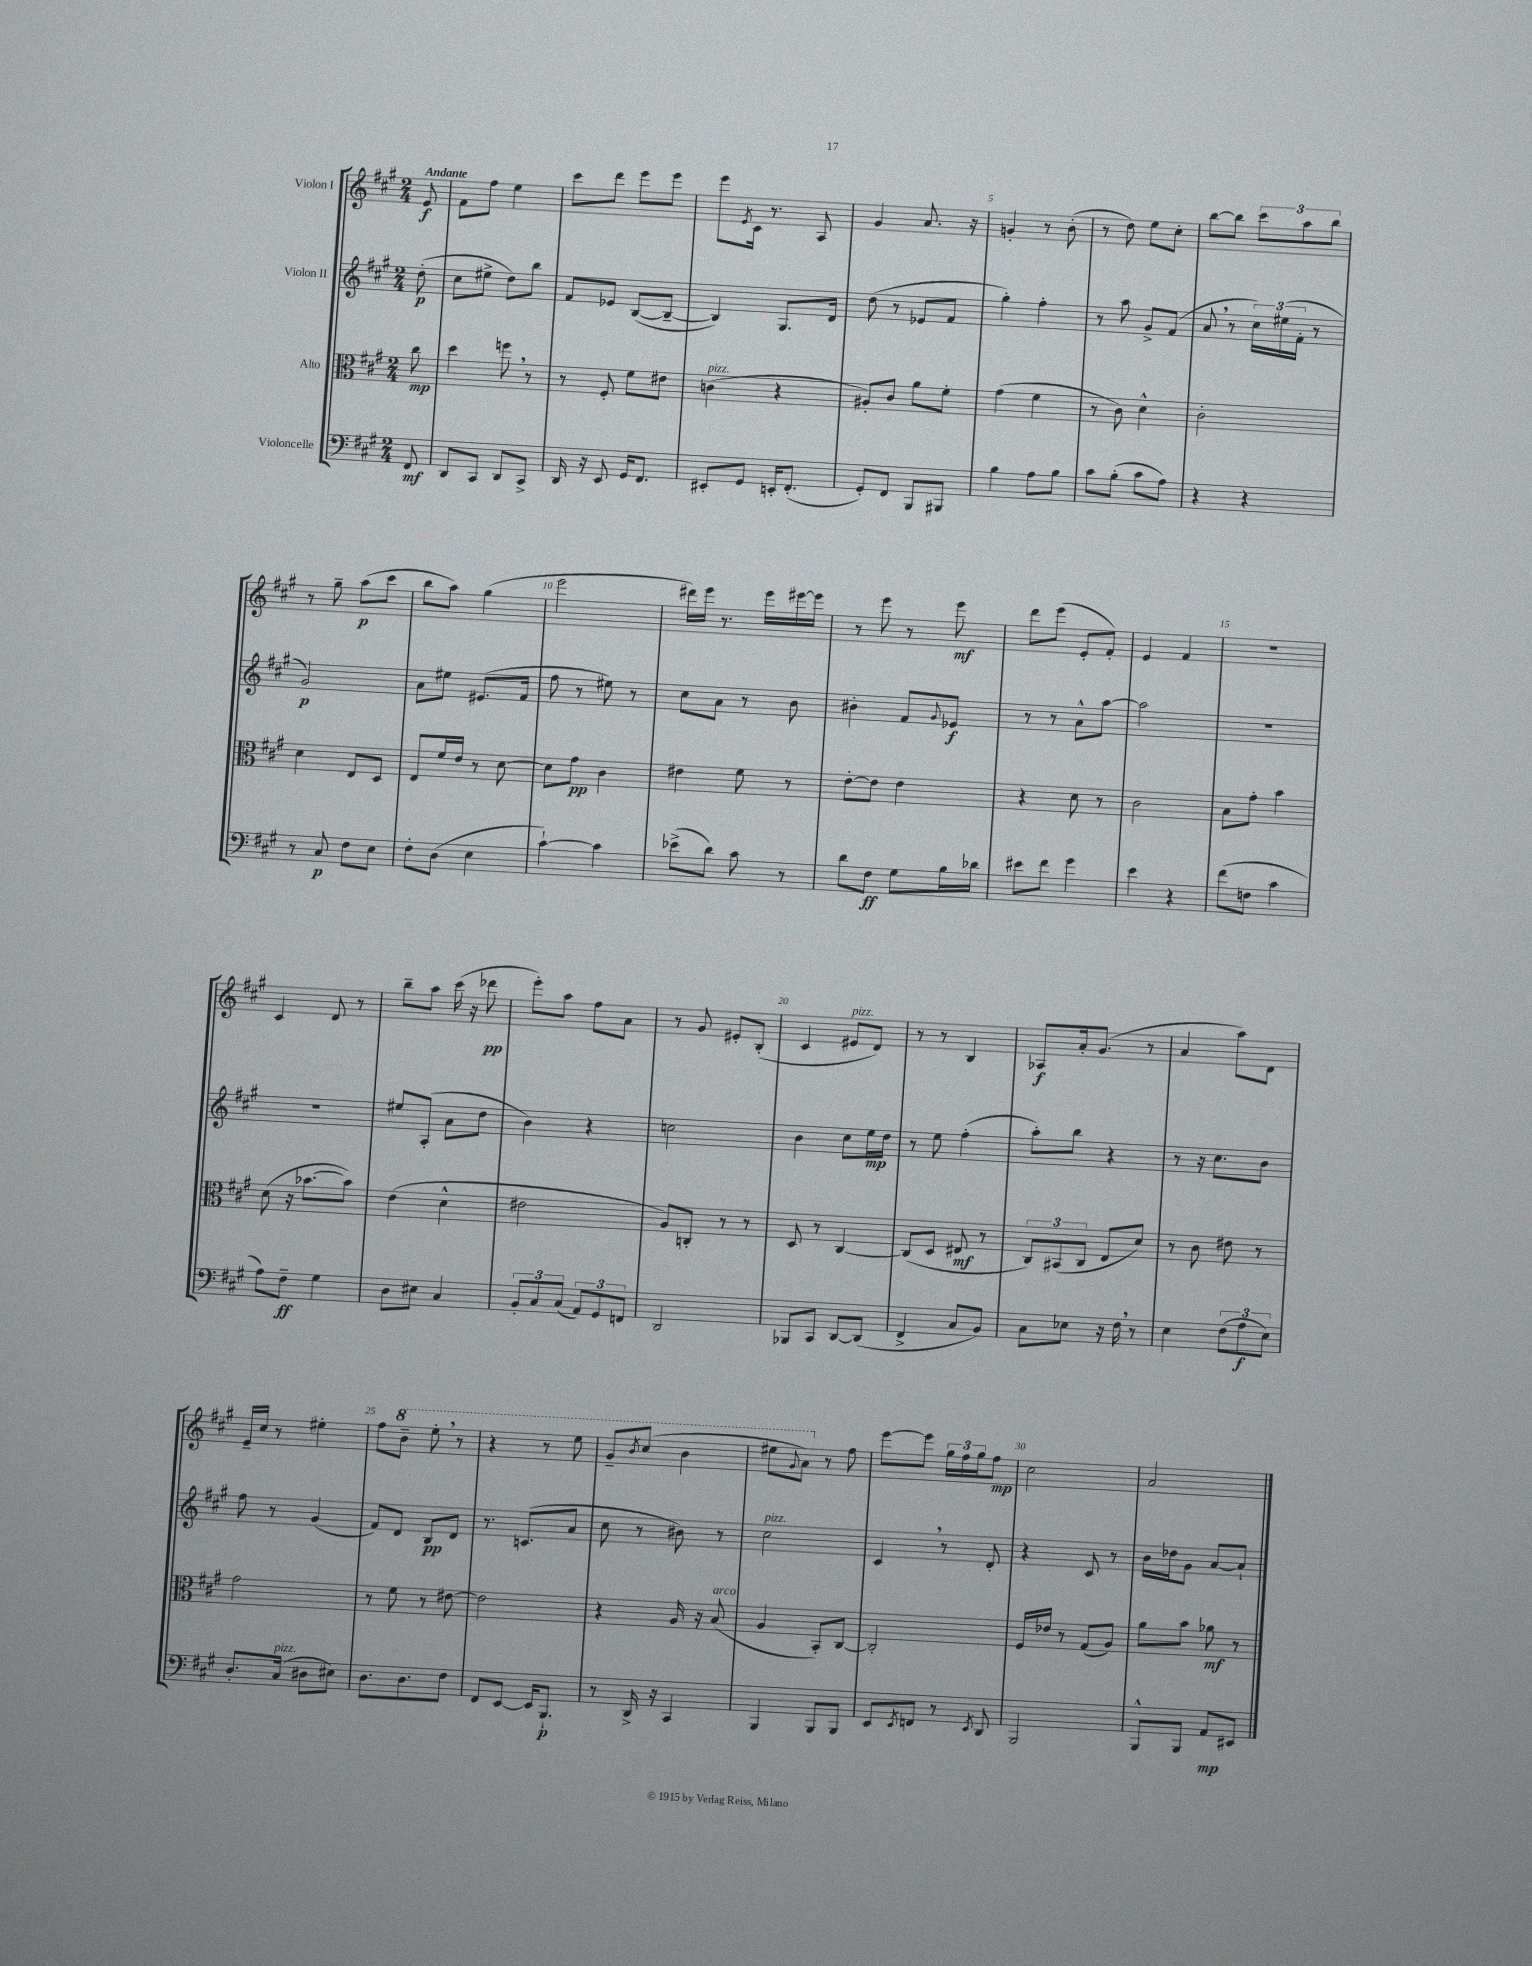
<<
\new StaffGroup <<
\new Staff = "s0" \with { instrumentName = "Violon I" } {
    \clef treble \key a \major \numericTimeSignature \time 2/4 \partial 8 \tempo "Andante"
    e'8\f |
    fis'8 fis''8 e''4 |
    cis'''8 d'''8 e'''8 e'''8 |
    e'''8 \acciaccatura { e'8 } cis'16 r8. a8 |
    gis'4 a'8. r16 |
    g'4-. r8 b'8-.( |
    r8 d''8) e''8 cis''8-. |
    b''8~ b''8 \tuplet 3/2 { cis'''8 a''8 b''8 } |
    r8 gis''8-- a''8\p( cis'''8 |
    b''8 a''8) gis''4( |
    e'''2 |
    dis'''16) e'''16 r8. e'''16 eis'''16~ eis'''16 |
    r8 e'''8 r8 e'''8\mf |
    d'''8 e'''8( e'8-. fis'8-.) |
    e'4 fis'4 |
    R2 |
    cis'4 d'8 r8 |
    b''8-- a''8 cis'''16( r16 des'''8\pp |
    e'''8-.) a''8 fis''8 a'8 |
    r8 gis'8 eis'8-. b8-.( |
    cis'4 eis'8^\markup { \italic "pizz." } d'8) |
    r8 r8 b4 |
    aes8\f a'16-. gis'8.( r8 |
    a'4 a''8) d'8 |
    e'16-- cis''16 r8 eis''4-. |
    fis''8 \ottava #1 b''8-- e'''8-. \breathe r8 |
    r4 r8 e'''8 |
    gis''8-- \acciaccatura { b''8 } cis'''8( b''4 |
    eis'''8 \appoggiatura { gis''8 } a''8) \ottava #0 r8 fis''8 |
    e'''8~ e'''8 \tuplet 3/2 { gis''16 fis''16 gis''16 } fis''8\mp |
    cis''2 |
    a'2 \bar "|." |
}
\new Staff = "s1" \with { instrumentName = "Violon II" } {
    \clef treble \key a \major \numericTimeSignature \time 2/4 \partial 8
    d''8-.\p( |
    cis''8 eis''8-> d''8) b''8 |
    fis'8 ees'8 b8~( b8~-- |
    b4) gis8. d'16 |
    d''8( r8 ees'8 fis'8 |
    gis''4-.) fis''4-. |
    r8 a''8 gis'8-> fis'8( |
    a'8 \breathe r8 \tuplet 3/2 { cis''16) eis''16( fis'16-. } r8 |
    gis'2\p) |
    a'8 eis''8 eis'8.( fis'16 |
    fis''8 r8 eis''8) r8 |
    cis''8 a'8 r8 b'8 |
    bis'4-. fis'8 \appoggiatura { gis'8 } ees'8\f |
    r8 r8 a'8-^ a''8~ |
    a''2 |
    R2 |
    R2 |
    eis''8 a8-.( a'8 d''8 |
    b'4) r4 |
    c''2 |
    b'4 cis''8 e''16\mp d''16 |
    r8 e''8 fis''4-.( |
    a''8-.) b''8 r4 |
    r8 r16 cis''8. b'8 |
    fis''8 r8 gis'4( |
    fis'8) d'8 b8\pp d'8 |
    r8. c'8.( a'8 |
    cis''8 r8 bis'8) r8 |
    cis''2^\markup { \italic "pizz." } |
    cis'4 \breathe r8 d'8-. |
    r4 cis'8 r8 |
    b'16 des''16 gis'8 a'8~ a'8-! \bar "|." |
}
\new Staff = "s2" \with { instrumentName = "Alto" } {
    \clef alto \key a \major \numericTimeSignature \time 2/4 \partial 8
    cis''8\mp |
    d''4 f''8 \breathe r8 |
    r8 fis8-. fis'8 eis'8 |
    c'4^\markup { \italic "pizz." }( r4 |
    ais8-.) cis'8 a'8 fis'8-. |
    gis'4( fis'4 |
    r8 cis'8) d'4-^ |
    cis'2-. |
    d'4 e8 d8 |
    e8 fis'16 e'16 r8 d'8~ |
    d'8 gis'8\pp cis'4 |
    eis'4 fis'8 r8 |
    e'8~-. e'8 e'4 |
    r4 d'8 r8 |
    cis'2 |
    b8 gis'8-. b'4 |
    d'8( r16 bes'8.~ bes'8) |
    e'4( d'4-^ |
    eis'2 |
    a8) c8-. r8 r8 |
    d8 r8 cis4~ |
    cis8( d8 eis8\mf r8 |
    \tuplet 3/2 { cis8) bis,8( cis8 } e8 d'8) |
    r8 cis'8 eis'8 r8 |
    gis'2 |
    r8 fis'8 r8 eis'8~ |
    eis'2 |
    r4 a16 r16 b8^\markup { \italic "arco" }( |
    a4 b,8-.) cis8~ |
    cis2-. |
    fis16 ees'16 r8 gis8( a8) |
    a'8 b'8 aes'8\mf r8 \bar "|." |
}
\new Staff = "s3" \with { instrumentName = "Violoncelle" } {
    \clef bass \key a \major \numericTimeSignature \time 2/4 \partial 8
    fis,8\mf |
    d,8 cis,8 d,8 cis,8-> |
    d,16 r16 e,8 gis,16 fis,8. |
    eis,8-. gis,8 e,16-. fis,8.-.( |
    gis,8-.) fis,8 b,,8 bis,,8 |
    b4 a8 b8 |
    cis'8 b8-.( cis'8 a8) |
    r4 r4 |
    r8 cis8\p fis8 e8 |
    fis8-. d8( e4 |
    cis'4~-!) cis'4 |
    ees'8->( d'8) cis'8 r8 |
    d'8 fis8\ff gis8 b16 des'16 |
    eis'8 fis'8 gis'4 |
    e'4 r4 |
    fis'8( f8 cis'4 |
    a8) fis8--\ff gis4 |
    d8 eis8 cis4 |
    \tuplet 3/2 { b,8-. cis8 cis8( } \tuplet 3/2 { a,8) gis,8 f,8 } |
    d,2 |
    bes,,8 cis,8 d,8~ d,8( |
    fis,4-> cis8 b,8) |
    cis8 ees8 r16 fis16 \breathe r8 |
    e4 \tuplet 3/2 { fis8( a8\f e8) } |
    d8.-. cis16^\markup { \italic "pizz." }( dis8 eis8) |
    d8. d8. fis8 |
    fis,8 e,8~ e,16 b,,8.-!\p |
    r8 d,16-> r16 cis,4 |
    b,,4 b,,8 b,,8 |
    e,8 \acciaccatura { e,8 } f,8 r8 \acciaccatura { e,8 } d,8 |
    b,,2 |
    b,,8-^ b,,8 a,8\mp eis,8 \bar "|." |
}
>>
>>
\layout { \context { \Score \override BarNumber.break-visibility = ##(#f #t #t) barNumberVisibility = #(every-nth-bar-number-visible 5) } }
